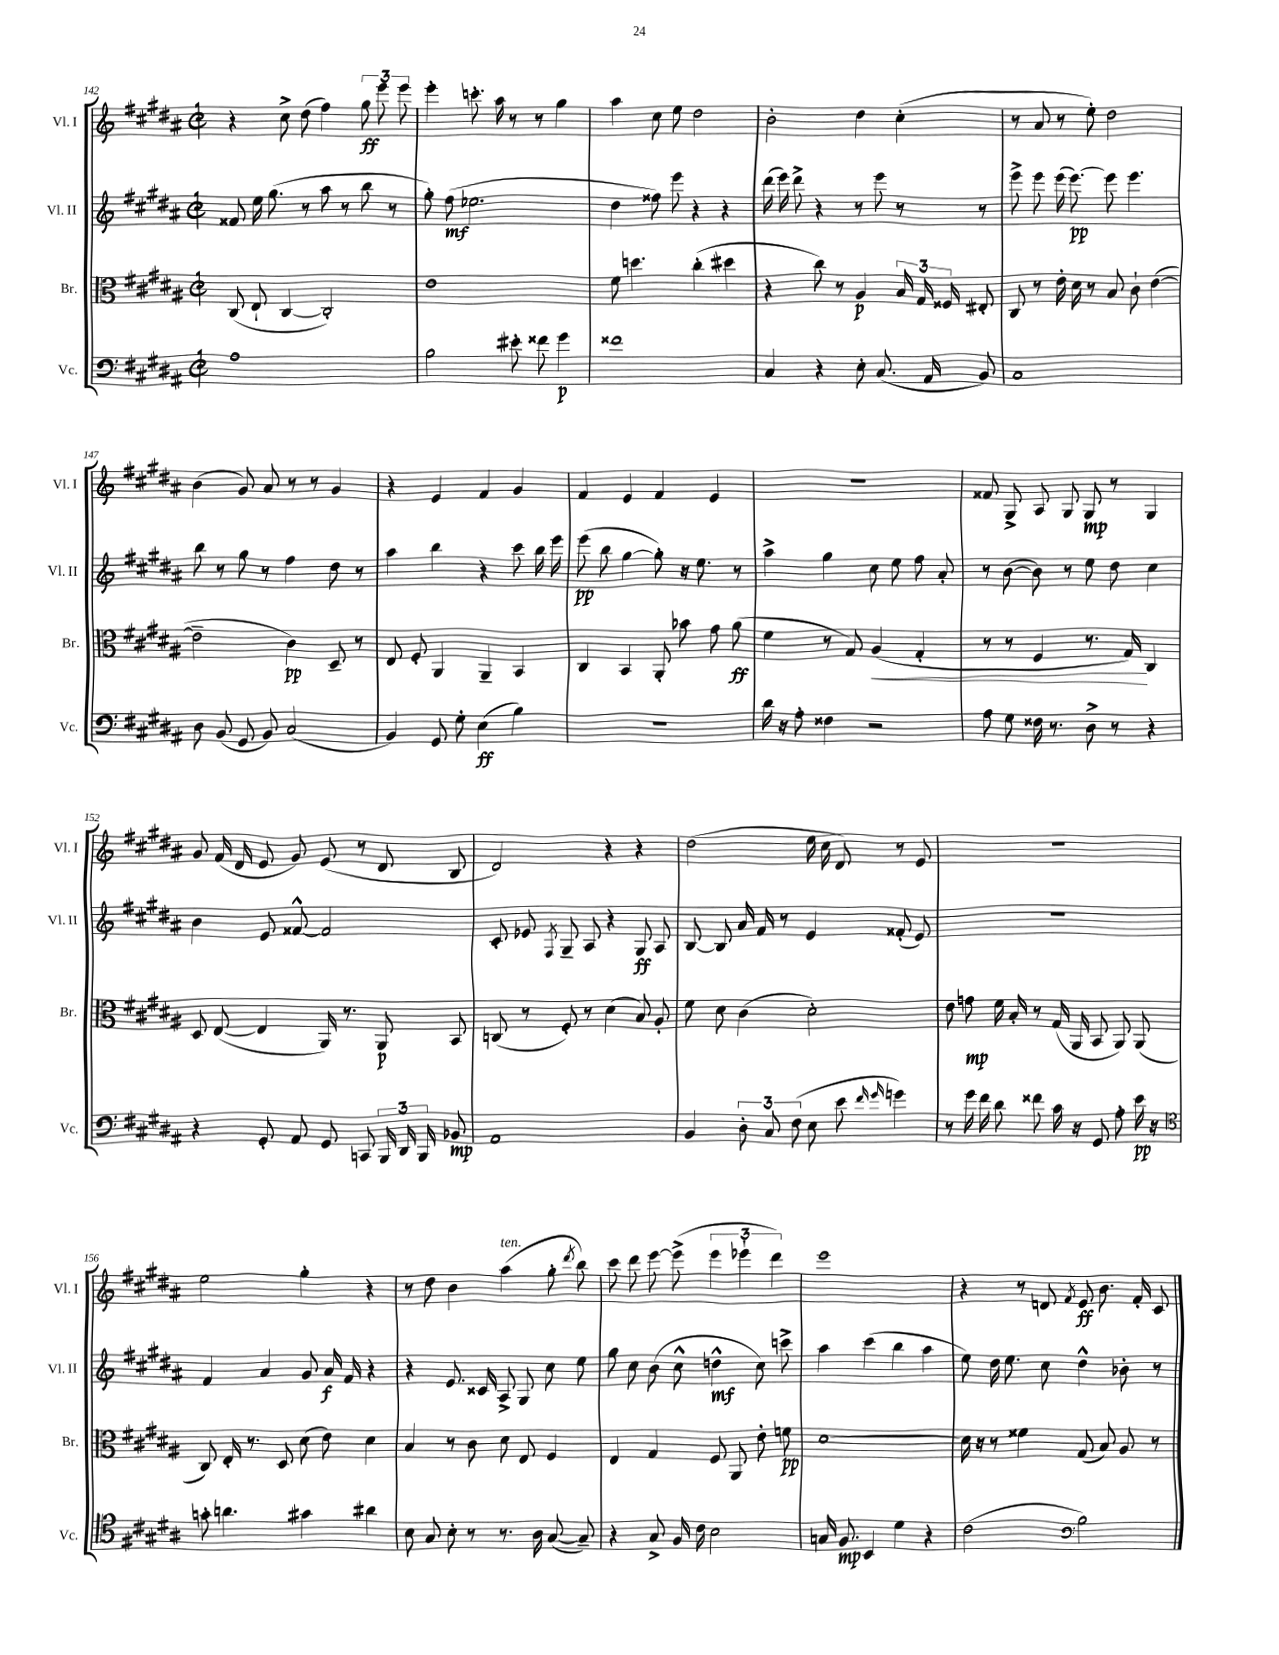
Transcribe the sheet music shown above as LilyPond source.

<<
\new StaffGroup <<
\new Staff = "s0" \with { instrumentName = "Vl. I" shortInstrumentName = "Vl. I" } {
    \clef treble \key b \major \defaultTimeSignature \time 2/2
    \autoBeamOff r4 cis''8-> dis''8( fis''4) \tuplet 3/2 { gis''8\ff e'''8 e'''8 } |
    e'''4-. c'''8.-. ais''16 r8 r8 gis''4 |
    ais''4 cis''8 e''8 dis''2 |
    b'2-. dis''4 cis''4-.( |
    r8 ais'8 r8 e''8-.) dis''2 |
    b'4( gis'8) ais'8 r8 r8 gis'4 |
    r4 e'4 fis'4 gis'4 |
    fis'4 e'4 fis'4 e'4 |
    R1 |
    fisis'8 gis8-> ais8 gis8 gis8\mp r8 gis4 |
    gis'8 fis'16( dis'16 e'8 gis'8) e'8( r8 dis'8 b8 |
    dis'2) r4 r4 |
    dis''2( e''16 cis''16 dis'8) r8 e'8 |
    R1 |
    e''2 gis''4-. r4 |
    r8 dis''8 b'4 ais''4^\markup { \italic "ten." }( gis''8-. \acciaccatura { dis'''8 } b''8) |
    cis'''8 dis'''8 e'''8~ e'''8->( \tuplet 3/2 { e'''4 ees'''4-! dis'''4) } |
    e'''1 |
    r4 r8 d'8 \acciaccatura { fis'8 } e'8\ff b'8. fis'16-. cis'8 \bar "|." |
}
\new Staff = "s1" \with { instrumentName = "Vl. II" shortInstrumentName = "Vl. II" } {
    \clef treble \key b \major \defaultTimeSignature \time 2/2
    \autoBeamOff fisis'8 e''16 gis''8.( r8 ais''8 r8 b''8 r8 |
    gis''8-.) fis''8\mf( ees''2. |
    dis''4 fisis''8) e'''8 r4 r4 |
    dis'''16( e'''16) dis'''8-> r4 r8 e'''8 r8 r8 |
    e'''8-> e'''8 e'''16( e'''8.~\pp) e'''8 e'''4. |
    b''8 r8 gis''8 r8 fis''4 dis''8 r8 |
    ais''4 b''4 r4 cis'''8 b''16 e'''16 |
    e'''8\pp( b''8 gis''4~ gis''8-.) r16 e''8. r8 |
    ais''4-> gis''4 cis''8 e''8 fis''8 ais'8-. |
    r8 b'8~( b'8) r8 e''8 dis''8 cis''4 |
    b'4 e'8 fisis'8~-^ fisis'2 |
    cis'8-. ees'8 \acciaccatura { fis8 } gis8-- ais8 r4 gis8\ff ais8 |
    b8~ b8 ais'16 fis'16 r8 e'4 fisis'8-.( e'8) |
    R1 |
    fis'4 ais'4 gis'8 ais'16\f fis'16 r4 |
    r4 e'8. cisis'16 ais8-> gis8 cis''8 e''8 |
    gis''8 cis''8 b'8( cis''8-^ d''4-^\mf cis''8) c'''8-> |
    ais''4 cis'''4( b''4 ais''4 |
    e''8) dis''16 e''8. cis''8 dis''4-^ bes'8-. r8 \bar "|." |
}
\new Staff = "s2" \with { instrumentName = "Br." shortInstrumentName = "Br." } {
    \clef alto \key b \major \defaultTimeSignature \time 2/2
    \autoBeamOff cis8( e8-! cis4~ cis2-.) |
    e'1 |
    fis'8 d''4. cis''4-.( dis''4 |
    r4 cis''8) r8 ais4\p \tuplet 3/2 { b16 gis16 fisis16 } eis8-. |
    cis8 r8 e'16-. dis'16 r8 b8 cis'8-! e'4~( |
    e'2-- cis'4\pp) dis8-- r8 |
    e8 fis8-. ais,4 ais,4-- b,4 |
    cis4 b,4 ais,8-. bes'8 gis'8 ais'8\ff( |
    fis'4 r8 gis8) ais4\<( gis4-. |
    r8 r8 fis4 r8. gis16\!) cis4 |
    dis8 e8~( e4 ais,16) r8. ais,8\p b,8 |
    c8( r8 fis8-.) r8 dis'4( b8) ais8-. |
    fis'8 dis'8 cis'4( dis'2-.) |
    e'8 g'8\mp fis'16 b16-. r8 gis16( ais,16 b,8 ais,8) ais,8( |
    cis8) e16-. r8. dis8 dis'8( e'8) dis'4 |
    b4 r8 cis'8 dis'8 e8 fis4 |
    e4 gis4 fis8 ais,8 e'8-. f'8\pp |
    dis'1~ |
    dis'16 r16 r8 fisis'4 gis8( b8) ais8 r8 \bar "|." |
}
\new Staff = "s3" \with { instrumentName = "Vc." shortInstrumentName = "Vc." } {
    \clef bass \key b \major \defaultTimeSignature \time 2/2
    \autoBeamOff ais1 |
    b2 eis'8-. fisis'8 gis'4\p |
    fisis'1 |
    cis4 r4 e8-. cis8.( ais,16 b,8) |
    cis1 |
    dis8 b,8( gis,8 b,8) cis2( |
    b,4) gis,8 gis8-. e4\ff( b4) |
    R1 |
    dis'16 r16 ais8-. fisis4 r2 |
    ais8 gis8 fisis16 r8. dis8-> r8 r4 |
    r4 gis,8-. ais,8 gis,8 c,8 \tuplet 3/2 { b,,16 dis,16 b,,16 } bes,8\mp |
    ais,1 |
    b,4 \tuplet 3/2 { dis8-. cis8 fis8( } e8 e'8 \grace { fis'16 gis'16 } g'4) |
    r8 gis'16 fis'16 dis'8 fisis'8 cis'16 r16 gis,8 ais8-. e'16\pp r16 |
    \clef tenor g'8-. a'4. gis'4 ais'4 |
    b8 gis8 b8-. r8 r8. ais16 gis8~( gis8--) |
    r4 gis8-> fis16 cis'16 b2 |
    g16 fis8.\mp b,4 dis'4 r4 |
    cis'2( \clef bass b2) \bar "|." |
}
>>
>>
\layout { \context { \Score currentBarNumber = #142 } }
